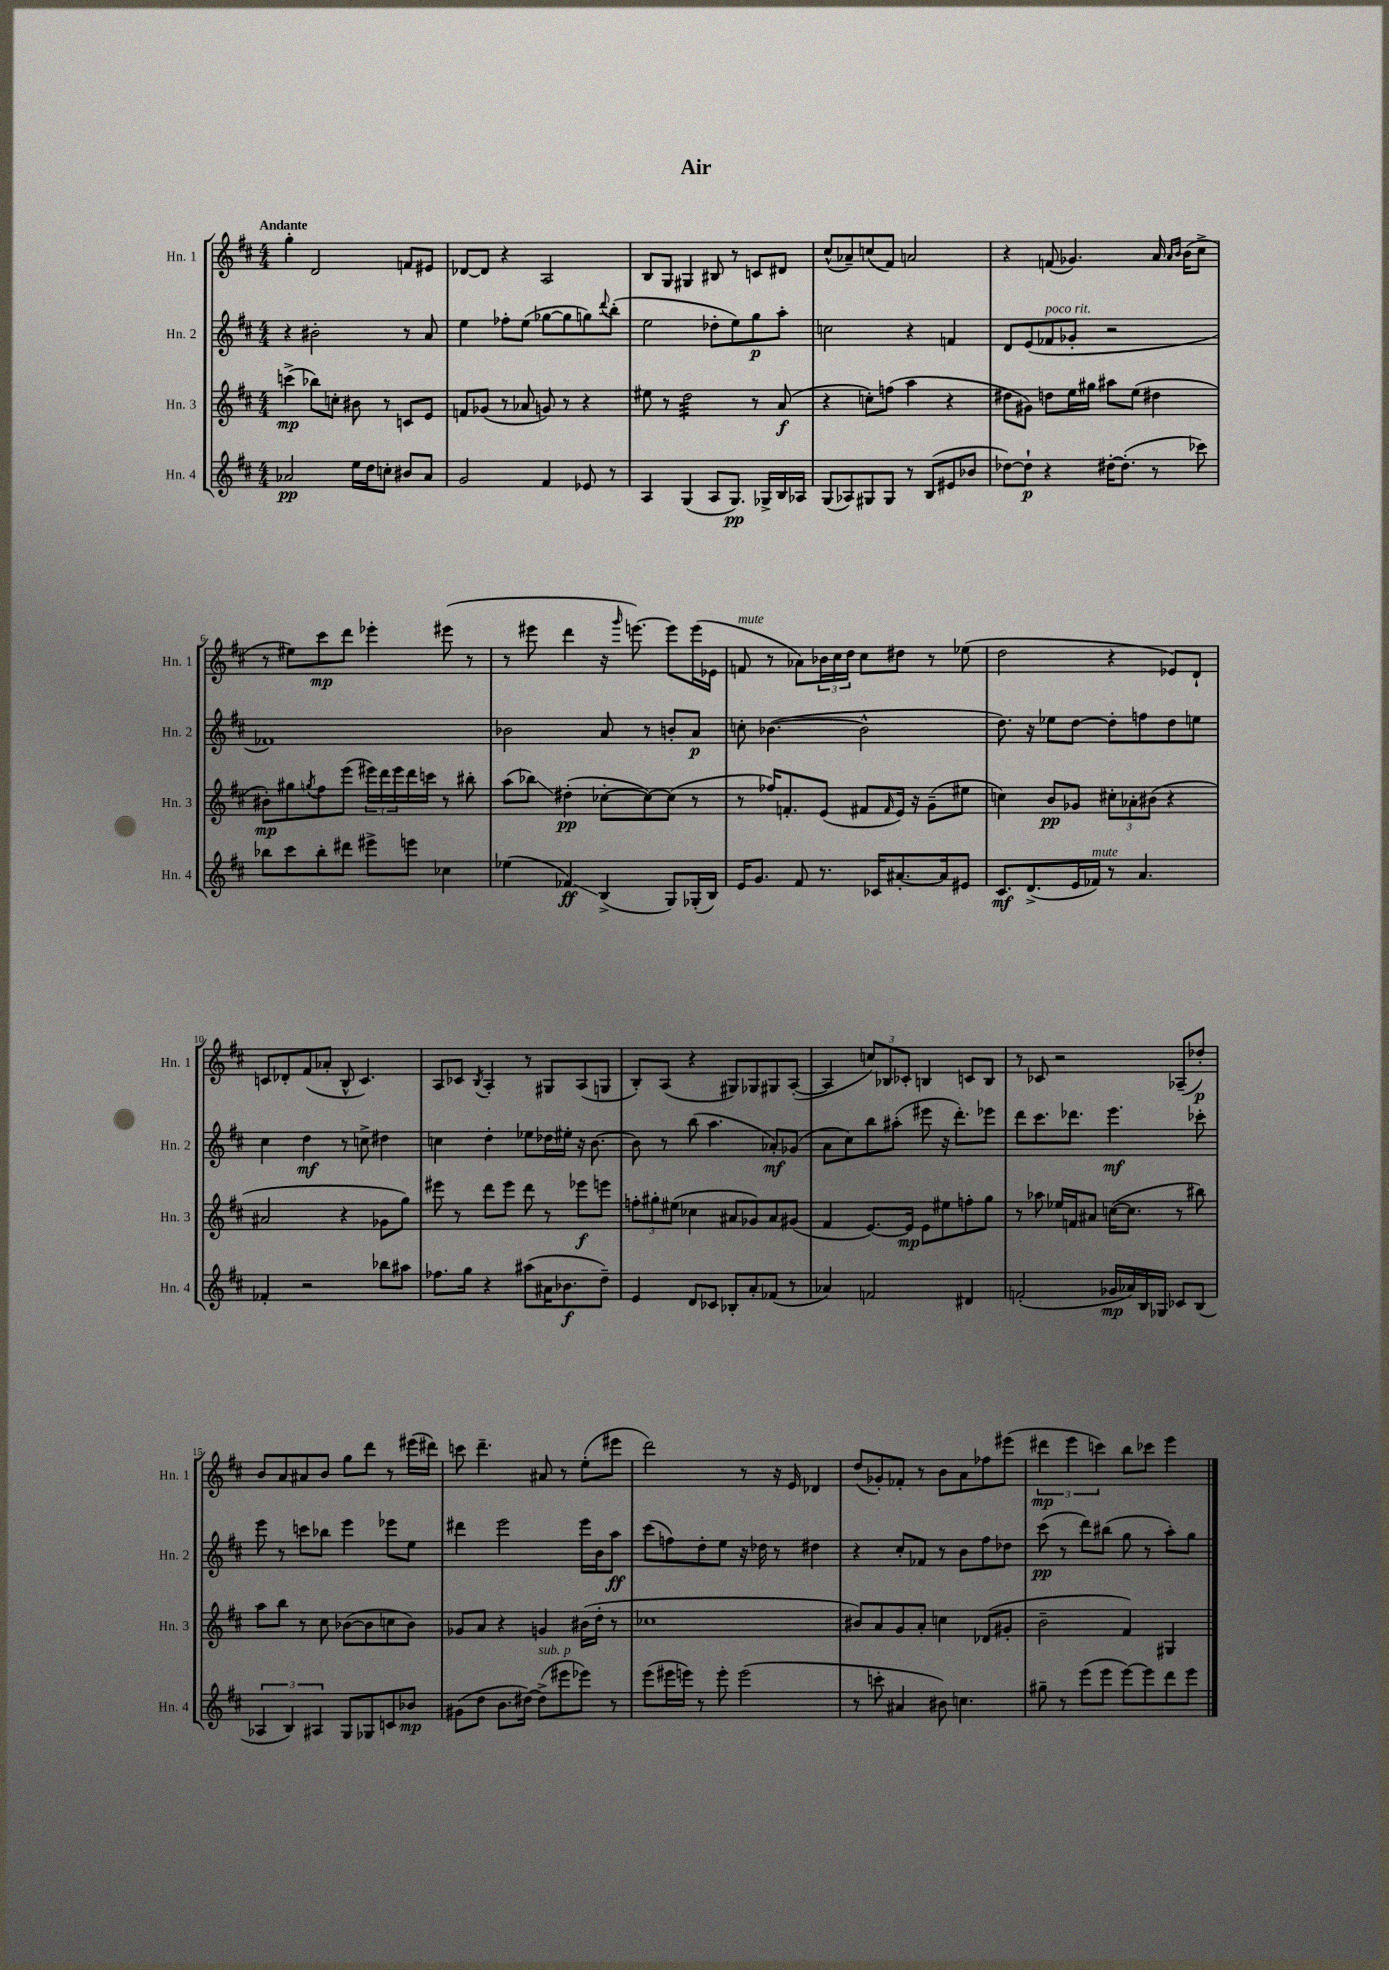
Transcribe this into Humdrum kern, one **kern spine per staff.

**kern	**kern	**kern	**kern
*staff4	*staff3	*staff2	*staff1
*clefG2	*clefG2	*clefG2	*clefG2
*k[f#c#]	*k[f#c#]	*k[f#c#]	*k[f#c#]
*M4/4	*M4/4	*M4/4	*M4/4
2a-	(4ccc^	4r	4gg'
.	8bb-)	2b#'	2d
.	8cc'	.	.
16ee	8b#	.	.
16dd	.	.	.
8cc'	8r	.	.
8b#	8c	8r	8f
8a-	8e	8a	8e#
=	=	=	=
2g	8f	4ee	[8d-
.	(8g-	.	8d-]
.	8r	8ff-'	4r
.	8a-	(8ee	.
4f#	8g)	[8gg-	2A
.	8r	8gg-]	.
8e-	4r	8gg)	.
.	.	8qqddd	.
8r	.	(8bb'	.
=	=	=	=
4A	8ee#	2ee	8B
.	8r	.	8G
(4G	2dd	.	4G#
8A	.	8dd-'	8B#
8.G)	.	8ee)	8r
.	8r	8gg	8c
16G-^	.	.	.
16B	(8a	8aa'	8d#
16A-	.	.	.
=	=	=	=
(8G	4r	2cc	(8cc#^^
8A-)	.	.	8a-~)
8G#	8cc')	.	(8cc
8G#	(8ff	.	8f#)
8r	4aa	4r	2a
(8B	.	.	.
8e#	4r	4f	.
8b-	.	.	.
=	=	=	=
[8dd-)	8dd#	8d	4r
8dd-`]	8g#)	(8e	.
4r	8dd	8f-	(8f
.	16ee	8g-'	4.g-)
.	16gg#	.	.
[16dd#'	8aa#	2r	.
(8.dd#']	.	.	.
.	(8ee	.	.
8r	4dd#	.	16a
.	.	.	16qqa
.	.	.	16qqb
.	.	.	(16b
8ccc-)	.	.	8cc#^
=	=	=	=
8bb-	8b#')	1f-)	8r
8ccc#	8gg#	.	8ee#)
.	8qgg	.	.
8bb-'	8ff#	.	8ccc#
8ddd#	(8eee	.	8ddd
8eee#^	24eee#)	.	4eee-'
.	24ddd	.	.
.	24eee#	.	.
8eee	16ddd	.	.
.	16ccc	.	.
4cc-	8r	.	(8eee#
.	8bb#'	.	8r
=	=	=	=
(4ee-	(8aa	2b-	8r
.	8bb-)	.	8eee#
4f-)	(4dd#'	.	4ddd
(4B^	[8cc-'	8a	16r
.	.	.	16qqggg
.	.	.	[8.eee)
.	8cc-_)	8r	.
8G)	(8cc-]	8b'	8eee]
(16G-'	8r	8a	(16eee
16B)	.	.	16e-
=	=	=	=
16e	8r	8cc'	8f
8.g	.	.	.
.	16ff-)	([4.b-	8r
.	8.f'	.	.
8f#	.	.	8a-)
8.r	(8e	.	24b-
.	.	.	24cc#
.	.	.	24dd
.	8f#	2b-^^]	8cc#
16c-	.	.	.
.	16qqf#	.	.
[8.a#'	16e)	.	8dd#
.	16r	.	.
.	(8g~	.	8r
16a#]	.	.	.
8e#	8ee#	.	(8ee-
=	=	=	=
8.c#	4cc)	8.dd)	2dd
(8.d^	.	16r	.
.	8b	8ee-	.
16e	8g-	[8dd	.
16f-)	.	.	.
8r	12cc#'	8dd']	4r
.	12a-'	.	.
4.a	.	8ff	.
.	(12b#	.	.
.	4r	8dd	8e-)
.	.	8ee	8d`
=	=	=	=
4f-'	2a#	4cc#	8c
.	.	.	8d-'
2r	.	4dd	(8f#
.	.	.	8a-'
.	4r	8r	8B^^
.	.	8cc^	4.c)
8bb-	8g-	4dd#	.
8aa#	8gg)	.	.
=	=	=	=
8.ff-	8eee#	4cc	8A
.	8r	.	8c-
16gg	.	.	.
.	.	.	8qB
4r	8ddd	4dd'	4A'
.	8eee#	.	.
(8aa#	8ddd	8ee-	8r
16a#	8r	16dd-	8G#
8.b-	.	16ee#'	.
.	8eee-	16r	(8A
.	.	[8.b	.
8dd~)	8eee	.	8G
=	=	=	=
4e	12ff'	8b]	8B')
.	12gg#'	.	.
.	.	8r	(8A
.	(12ee#	.	.
8d	4cc-	(8bb	4r
8c-	.	4.aa	.
8B-'	8a#	.	8G#)
8a'	8g-)	.	8G-
(8f-	8a#	8a-')	8G#
8r	(8g#	(8g-	([8A'
=	=	=	=
4a-)	4f#	8a	4A]
.	.	8cc#)	.
2f	[8.e)	8bb	12cc)
.	.	.	12B-
.	.	(8aa#'	.
.	.	.	12c-'
.	16e]	.	.
.	8e	8eee#	4B
.	8ee#	16r	.
.	.	8.ddd')	.
4d#	8ff'	.	8c
.	8gg	8eee-	8B
=	=	=	=
(2f'	8r	8ddd	8r
.	8aa-	8.ccc#	8c-
.	16ee-	.	2r
.	16f	8.ddd-	.
.	8a#	.	.
16g-	([16cc	4.eee	.
16a-)	8.cc]	.	.
16B	.	.	.
16G-	.	.	.
8c-	8r	.	(8A-~
(8B	8bb#)	8ccc-'	8dd-')
=	=	=	=
6A-	8aa	8eee	8b
.	8bb	8r	8a
6B)	.	.	.
.	8r	8ccc	8a#
6A#	.	.	.
.	8cc#	8bb-	8b
8G	([8b-	4eee	8gg
8G-	8b-]	.	8ddd
8c	8cc	8eee-	8r
8b-	8b-)	8ee	(16eee#
.	.	.	16ddd#)
=	=	=	=
(8g#	8g-	4ddd#	8ccc
8dd	8a	.	4.ddd~
8.b	4r	2eee	.
[16dd#)	.	.	.
(8dd#^]	4g	.	8a#
8eee#	.	.	8r
8eee-)	(16b#	16eee	(8ee'
.	16dd'	16b	.
8r	8r	8aa	8eee#
=	=	=	=
(8eee	1cc-	(8ccc#	2ddd)
16eee#	.	8ff)	.
16eee)	.	.	.
8r	.	8dd'	.
8eee'	.	8ee	.
(2eee	.	16r	8r
.	.	16dd-	.
.	.	8r	16r
.	.	.	16e
.	.	4dd#	4d-
=	=	=	=
8r	8b#)	4r	(8dd
8ccc'	8a	.	8g-')
4a#	8g	8cc#'	8f-'
.	8a'	8f-	8r
8b#)	4cc	8r	8b
4.cc	.	8b	8a
.	(8d-	8ff#	8ff-
.	8g#'	8dd-	(8eee#
=	=	=	=
8gg#~	2b~	(8ccc#	6ddd#
8r	.	8r	.
.	.	.	6eee
(8eee	.	8ddd)	.
.	.	.	6ccc)
8eee	.	(8bb#	.
[8eee)	4f#)	8gg	8bb
8eee]	.	8r	8ccc-
8ddd	4G#	8aa')	4eee
8eee	.	8gg	.
==	==	==	==
*-	*-	*-	*-
